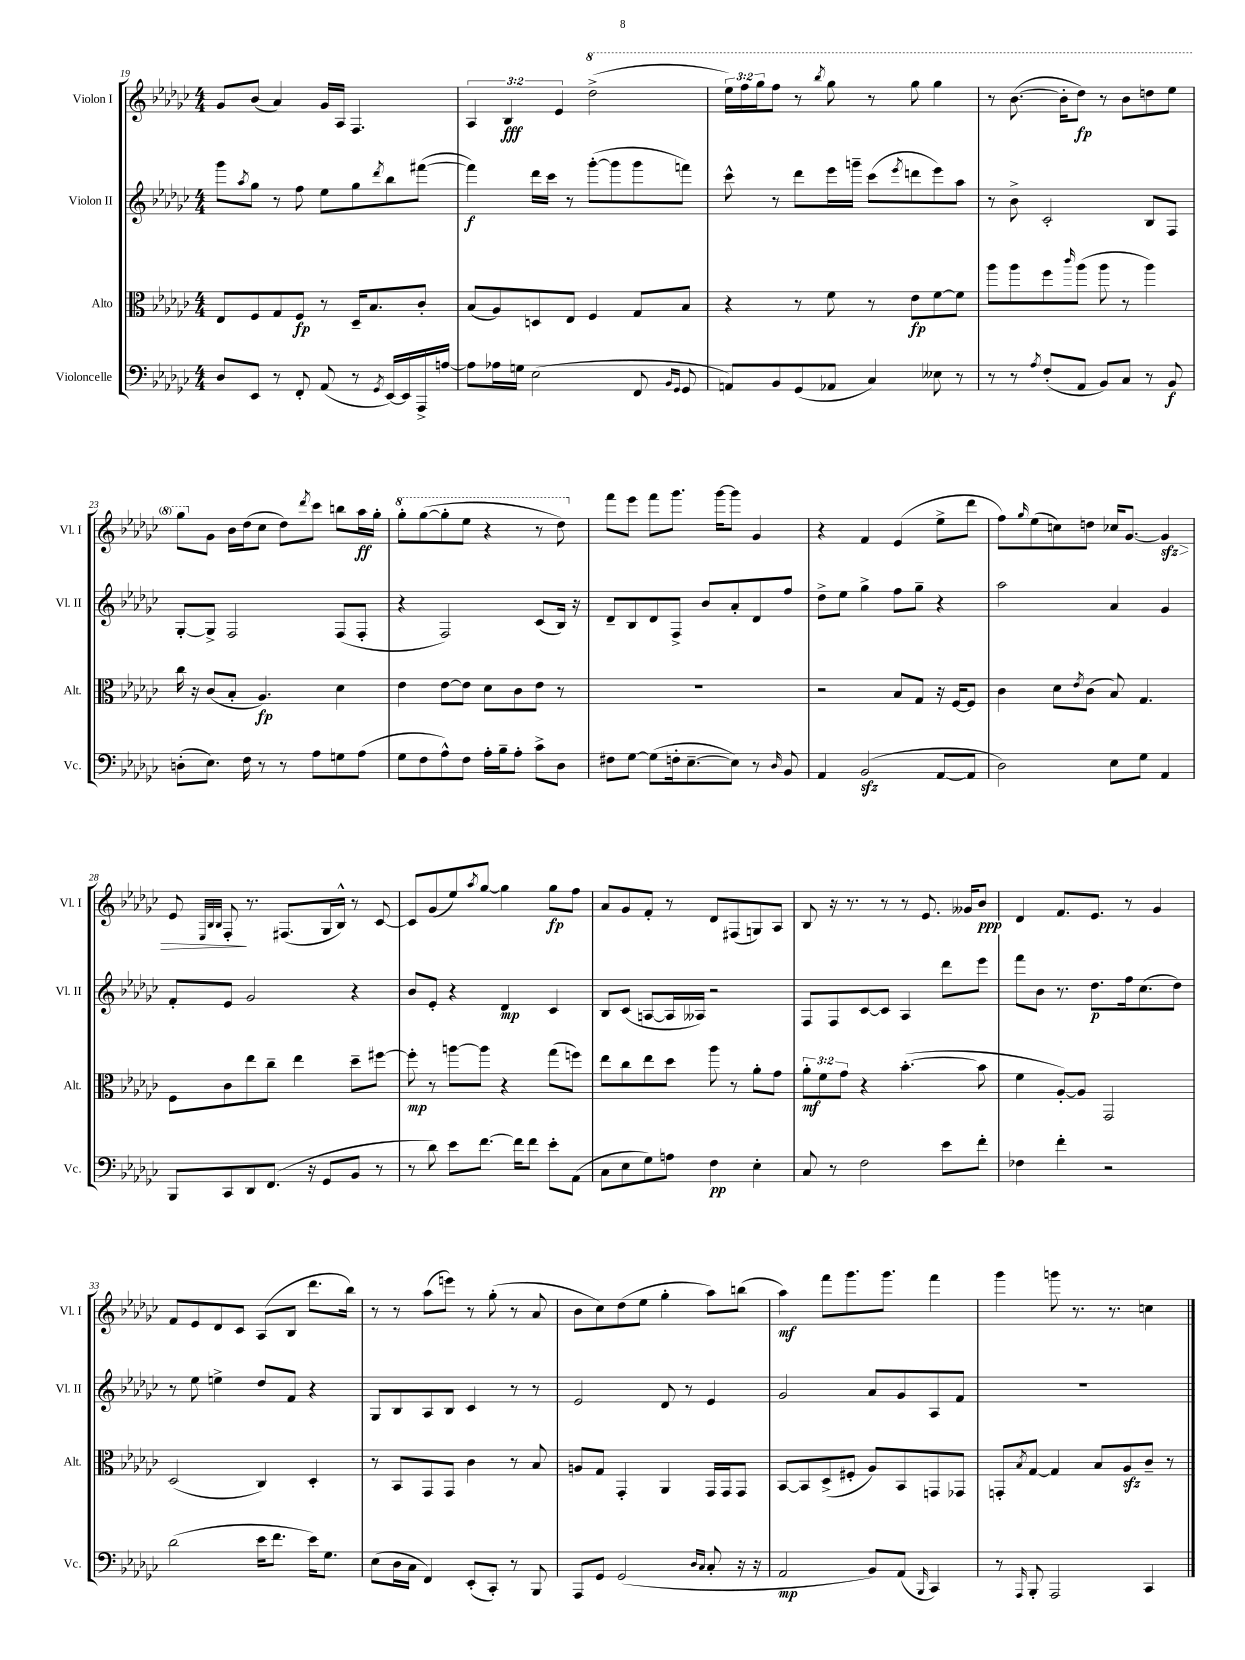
<<
\new StaffGroup <<
\new Staff = "s0" \with { instrumentName = "Violon I" shortInstrumentName = "Vl. I" } {
    \clef treble \key ges \major \numericTimeSignature \time 4/4 \override Staff.TupletNumber.text = #tuplet-number::calc-fraction-text
    ges'8 bes'8( aes'4) ges'16 aes16 f4. |
    \tuplet 3/2 { aes4 bes4\fff ees'4 } \ottava #1 des'''2->( |
    \tuplet 3/2 { ees'''16) f'''16 ges'''16 } f'''8 r8 \acciaccatura { bes'''8 } ges'''8 r8 ges'''8 ges'''4 |
    r8 bes''8.~( bes''16-. des'''8\fp) r8 bes''8 d'''8 ees'''8 |
    ges'''8 \ottava #0 ges'8 bes'16 des''16( ces''8 des''8) \acciaccatura { des'''8 } ces'''8 b''8 aes''16\ff ges''16-. |
    \ottava #1 ges'''8-. ges'''8~( ges'''8-. ees'''8 r4 r8 des'''8) \ottava #0 |
    f'''8 ees'''8 f'''8 ges'''8. ges'''16~ ges'''8 ges'4 |
    r4 f'4 ees'4( ees''8-> des'''8 |
    f''8) \grace { ges''16 } ees''8( c''8) d''8 ces''16 ges'8.~ ges'4\sfz\> |
    ees'8 \grace { ees32 bes32 bes32 } f8-.\! r8. fis8.( ges16 bes16-^) r8 ces'8~ |
    ces'8 ges'8( ees''8) \acciaccatura { aes''8 } ges''8~ ges''4 ges''8\fp f''8 |
    aes'8 ges'8 f'8-. r8 des'8 fis8( g8) aes8 |
    bes8 r16 r8. r8 r8 ees'8. geses'16 bes'8\ppp |
    des'4 f'8. ees'8. r8 ges'4 |
    f'8 ees'8 des'8 ces'8 aes8( bes8 des'''8. bes''16) |
    r8 r8 aes''8( e'''8) r8 ges''8-.( r8 aes'8 |
    bes'8 ces''8) des''8( ees''8 ges''4-. aes''8) b''8( |
    aes''4\mf) f'''8 ges'''8. ges'''8. f'''4 |
    ges'''4 g'''8 r8. r8. c''4 \bar "|." |
}
\new Staff = "s1" \with { instrumentName = "Violon II" shortInstrumentName = "Vl. II" } {
    \clef treble \key ges \major \numericTimeSignature \time 4/4
    ges'''8 \acciaccatura { aes''8 } ges''8 r8 f''8 ees''8 ges''8 \acciaccatura { des'''8 } bes''8 fis'''8~( |
    fis'''4\f) des'''16 ces'''16 r8 ges'''8~-.( ges'''8 ges'''8 f'''8) |
    ces'''8-^ r8 des'''8 ees'''16 g'''16-- ces'''8( \acciaccatura { ees'''8 } d'''8 ees'''8) aes''8 |
    r8 bes'8-> ces'2-. bes8 f8 |
    ges8~-. ges8-> f2 f8( f8-. |
    r4 f2) ces'8( bes16) r16 |
    des'8-- bes8 des'8 f8-> bes'8 aes'8-. des'8 f''8 |
    des''8-> ees''8 ges''4-> f''8 ges''8-- r4 |
    aes''2 aes'4 ges'4 |
    f'8-. ees'8 ges'2 r4 |
    bes'8 ees'8-. r4 des'4\mp ces'4 |
    bes8 ces'8( a8~ a16 aeses16) r2 |
    f8 f8 ces'8~ ces'8 aes4 des'''8 ees'''8 |
    f'''8 bes'8 r8. des''8.\p f''16 ces''8.( des''8) |
    r8 ees''8 e''4-> des''8 f'8 r4 |
    ges8 bes8 aes8 bes8 ces'4 r8 r8 |
    ees'2 des'8 r8 ees'4 |
    ges'2 aes'8 ges'8 aes8 f'8 |
    R1 \bar "|." |
}
\new Staff = "s2" \with { instrumentName = "Alto" shortInstrumentName = "Alt." } {
    \clef alto \key ges \major \numericTimeSignature \time 4/4 \override Staff.TupletNumber.text = #tuplet-number::calc-fraction-text
    ees8 f8 ges8 f8\fp r8 des16-- bes8. ces'8-. |
    bes8( aes8) d8 ees8 f4 ges8 bes8 |
    r4 r8 f'8 r8 ees'8\fp f'8~ f'8 |
    aes''8 aes''8 f''8 \grace { ces'''16 } aes''8( aes''8 r8 aes''4) |
    ces''16 r16 ces'8( bes8-. aes4.\fp) des'4 |
    ees'4 ees'8~ ees'8 des'8 ces'8 ees'8 r8 |
    R1 |
    r2 bes8 ges8 r16 f16~ f8 |
    ces'4 des'8 \acciaccatura { ees'8 } ces'8( bes8) ges4. |
    f8 ces'8 ees''8 ces''8-- ees''4 des''8-- fis''8~ |
    fis''8-.\mp r8 a''8~ a''8 r4 ges''8( f''8) |
    ees''8 ces''8 ees''8 des''8 aes''8 r8 aes'8-. ges'8 |
    \tuplet 3/2 { aes'8-.\mf f'8 ges'8 } r4 bes'4.~-.( bes'8 |
    f'4 aes8~-.) aes8 ges,2 |
    des2( ces4) des4-. |
    r8 bes,8 ges,8 ges,8 ces'4 r8 bes8 |
    a8 ges8 ges,4-. aes,4 ges,16 ges,16 ges,8 |
    bes,8~ bes,8 des8->( fis8-. aes8) bes,8 g,8 ges,8 |
    g,8-. \acciaccatura { bes8 } ges8~ ges4 bes8 aes8\sfz ces'8-- r8 \bar "|." |
}
\new Staff = "s3" \with { instrumentName = "Violoncelle" shortInstrumentName = "Vc." } {
    \clef bass \key ges \major \numericTimeSignature \time 4/4
    des8 ees,8 r8 f,8-. aes,8( r8 \acciaccatura { ges,8 } ees,16~) ees,16 aes,,16-> a16~ |
    a8 aes16 g16 ees2( f,8 \grace { bes,16 ges,16 } ges,8 |
    a,8) bes,8 ges,8( aes,8 ces4) eeses8 r8 |
    r8 r8 \acciaccatura { aes8 } f8-.( aes,8 bes,8) ces8 r8 bes,8\f |
    d8-.( ees8.) f16 r8 r8 aes8 g8 aes8( |
    ges8 f8 aes8-^) f8 aes16-. bes16-- aes8-. ces'8-> des8 |
    fis8 ges8~ ges8( f16-. ees8.~-- ees8) r8 \grace { des16 } bes,8 |
    aes,4 bes,2\sfz( aes,8~ aes,8 |
    des2) ees8 ges8 aes,4 |
    bes,,8 ces,8 des,8 f,8.( r16 ges,8 bes,8 r8 |
    r8 des'8) ees'8 f'8.~ f'16 f'8 ees'8-. aes,8( |
    ces8 ees8 ges8) a8 f4\pp ees4-. |
    ces8 r8 f2 ees'8 f'8-. |
    fes4 f'4-. r2 |
    des'2( ees'16 f'8. ees'16) ges8. |
    ees8( des16 ces16 f,4) ees,8-.( ces,8-.) r8 bes,,8 |
    aes,,8 ges,8 ges,2( \grace { des16 ces16 } ces8-. r16 r16 |
    aes,2\mp bes,8) aes,8( \grace { bes,,16 } ces,4) |
    r8 \grace { aes,,16 } bes,,8-. aes,,2 ces,4 \bar "|." |
}
>>
>>
\layout { \context { \Score currentBarNumber = #19 } }
